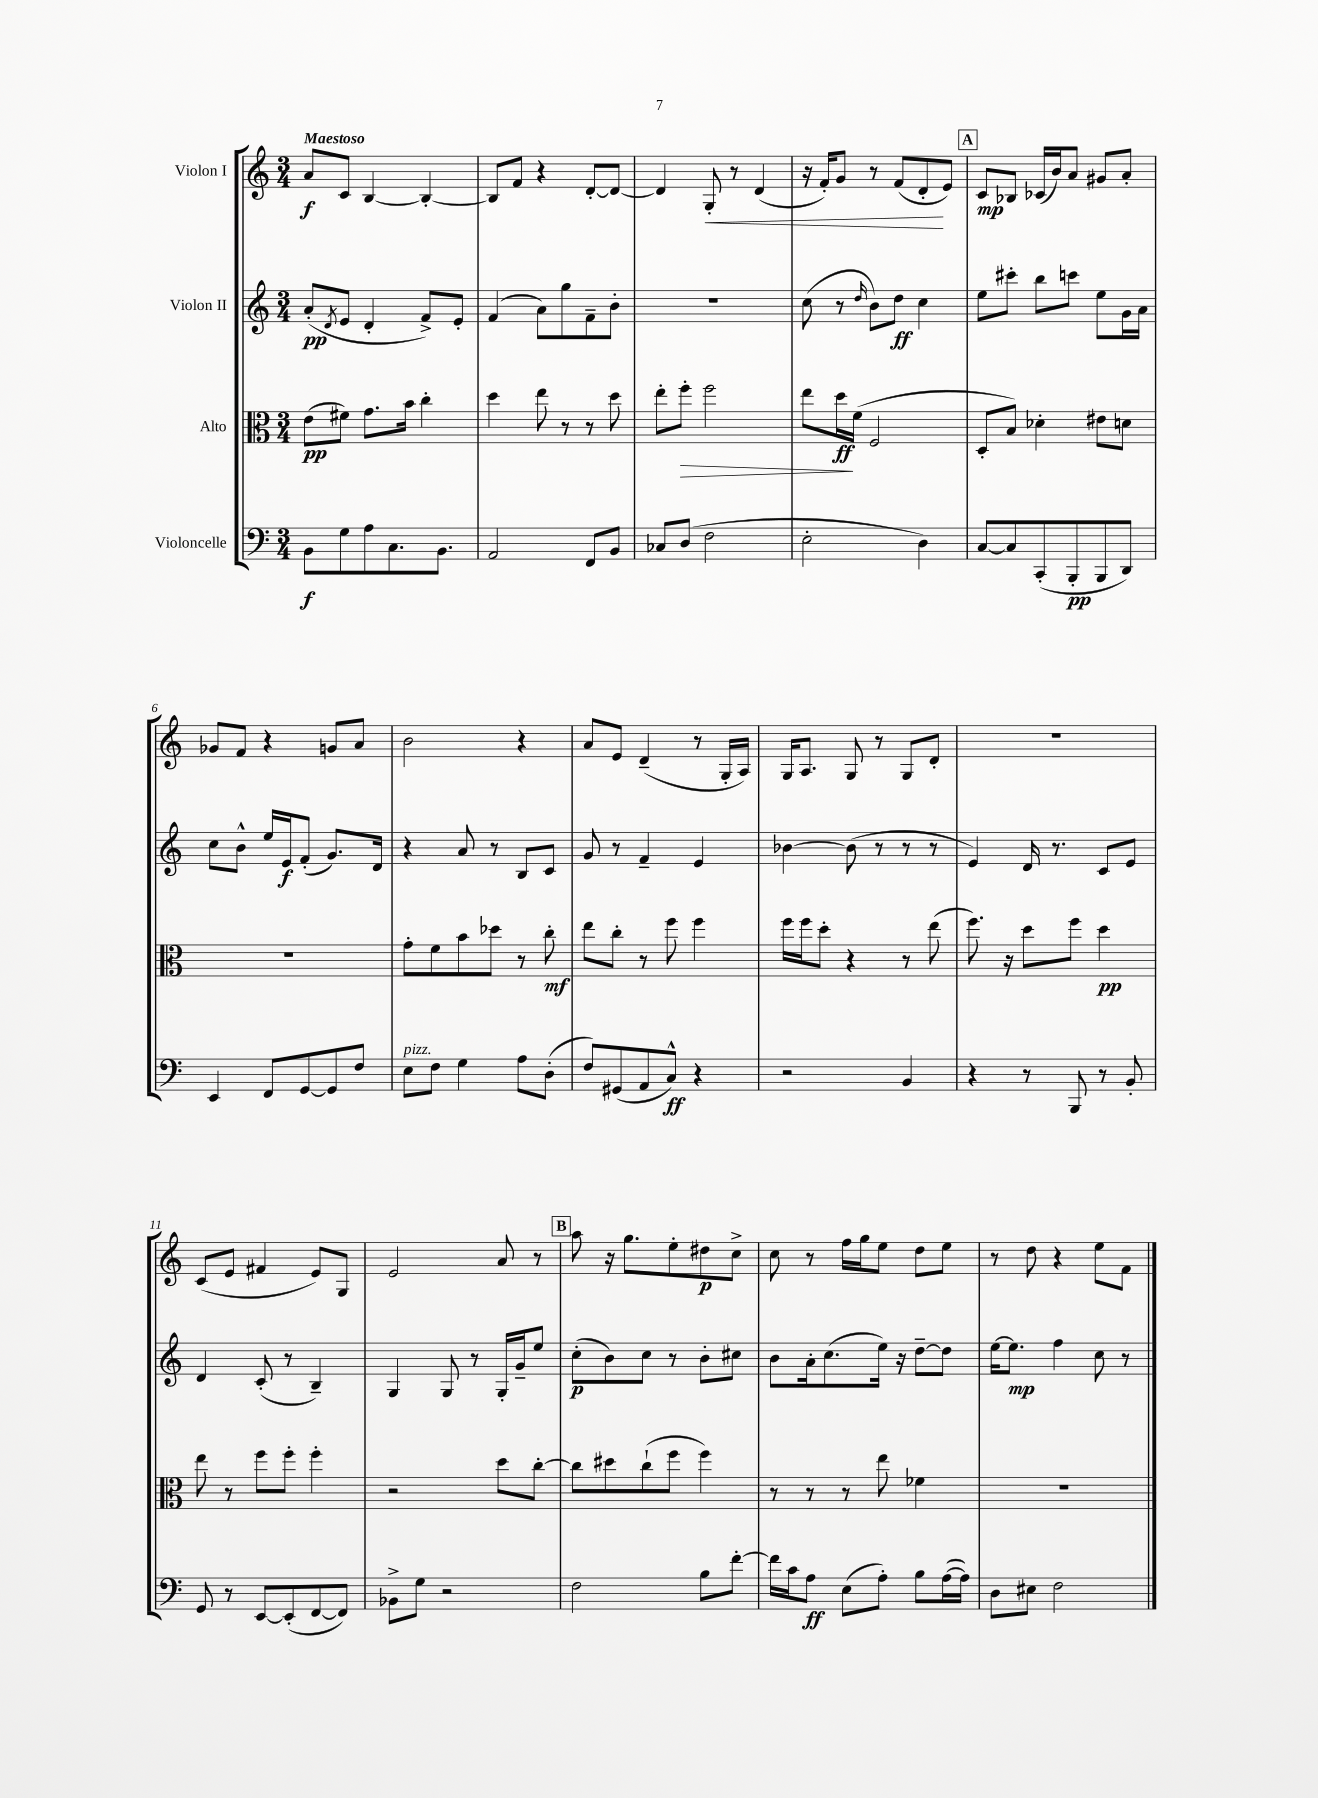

**kern	**dynam	**kern	**dynam	**kern	**dynam	**kern	**dynam
*part4	*part4	*part3	*part3	*part2	*part2	*part1	*part1
*staff4	*staff4	*staff3	*staff3	*staff2	*staff2	*staff1	*staff1
*I"Violoncelle	*	*I"Alto	*	*I"Violon II	*	*I"Violon I	*
*clefF4	*	*clefC3	*	*clefG2	*	*clefG2	*
*k[]	*	*k[]	*	*k[]	*	*k[]	*
*M3/4	*	*M3/4	*	*M3/4	*	*M3/4	*
=1	=1	=1	=1	=1	=1	=1	=1
!	!	!	!	!	!	!LO:TX:a:B:t=Maestoso	!
8BB\L	f	(8e\L	pp	(8a'/L	pp	8a/L	f
.	.	.	.	8qd/	.	.	.
8G\	.	8f#X\J)	.	8e/J	.	8c/J	.
8A\	.	8.g\L	.	4d'/	.	[4B/	.
8.C\	.	.	.	.	.	.	.
.	.	16b\Jk	.	.	.	.	.
.	.	4cc'\	.	8f^/L)	.	4B'/_	.
8.BB\J	.	.	.	.	.	.	.
.	.	.	.	8e'/J	.	.	.
=2	=2	=2	=2	=2	=2	=2	=2
2AA/	.	4dd\	.	(4f/	.	8B/L]	.
.	.	.	.	.	.	8f/J	.
.	.	8ee\	.	8a\L)	.	4r	.
.	.	8r	.	8gg\	.	.	.
8FF/L	.	8r	.	8f~\	.	[8d'/L	.
8BB/J	.	8dd\	.	8b'\J	.	8d/J_	.
=3	=3	=3	=3	=3	=3	=3	=3
8C-X/L	.	8ee'\L	.	2.r	.	4d/]	.
!	!	!	!LO:HP:b	!	!	!	!
(8D/J	.	8ff'\J	>	.	.	.	.
!	!	!	!	!	!	!	!LO:HP:b
2F\	.	2ff\	.	.	.	8G'/	<
.	.	.	.	.	.	8r	.
.	.	.	.	.	.	(4d/	.
=4	=4	=4	=4	=4	=4	=4	=4
2E'\	.	8ee\L	.	(8cc\	.	16r	.
.	.	.	.	.	.	16f'/KL)	.
.	.	16dd\L	ff	8r	.	8g/J	.
.	.	(16f\JJ	]	.	.	.	.
.	.	.	.	16qqdd/	.	.	.
.	.	2F/	.	8b\L)	.	8r	.
.	.	.	.	8dd\J	ff	(8f/L	.
4D\)	.	.	.	4cc\	.	8d'/	.
.	.	.	.	.	.	8e/J)	[
!!LO:REH:place=s1:t=A
=5	=5	=5	=5	=5	=5	=5	=5
[8C/L	.	8D'/L	.	8ee\L	.	8c/L	mp
8C/]	.	8B/J)	.	8ccc#X'\J	.	8B-X/J	.
(8CC'/	.	4d-X'\	.	8bb\L	.	(16c-X/LL	.
.	.	.	.	.	.	16b/J)	.
8BBB'/	pp	.	.	8cccn\J	.	8a/J	.
8BBB/	.	8e#X\L	.	8ee\L	.	8g#X/L	.
8DD/J)	.	8dn\J	.	16g\L	.	8a'/J	.
.	.	.	.	16a\JJ	.	.	.
!!LO:LB:g=z
=6	=6	=6	=6	=6	=6	=6	=6
4EE/	.	2.r	.	8cc\L	.	8g-X/L	.
.	.	.	.	8b^^\J	.	8f/J	.
8FF/L	.	.	.	16ee/LL	.	4r	.
.	.	.	.	16e/J	f	.	.
[8GG/	.	.	.	(8f'/J	.	.	.
8GG/]	.	.	.	8.g/L)	.	8gn/L	.
8F/J	.	.	.	.	.	8a/J	.
.	.	.	.	16d/Jk	.	.	.
=7	=7	=7	=7	=7	=7	=7	=7
!LO:TX:a:i:t=pizz.	!	!	!	!	!	!	!
8E\L	.	8g'\L	.	4r	.	2b\	.
8F\J	.	8f\	.	.	.	.	.
4G\	.	8b\	.	8a/	.	.	.
.	.	8dd-X\J	.	8r	.	.	.
8A\L	.	8r	.	8B/L	.	4r	.
(8D'\J	.	8cc'\	mf	8c/J	.	.	.
=8	=8	=8	=8	=8	=8	=8	=8
8F/L)	.	8ee\L	.	8g/	.	8a/L	.
(8GG#X/	.	8cc'\J	.	8r	.	8e/J	.
8AA/	.	8r	.	4f~/	.	(4d~/	.
8C^^/J)	ff	8ff\	.	.	.	.	.
4r	.	4ff\	.	4e/	.	8r	.
.	.	.	.	.	.	16G'/LL	.
.	.	.	.	.	.	16A/JJ)	.
=9	=9	=9	=9	=9	=9	=9	=9
2r	.	16ff\LL	.	[4b-X\	.	16G/KL	.
.	.	16ff\J	.	.	.	8.A/J	.
.	.	8dd'\J	.	.	.	.	.
.	.	4r	.	(8b-\]	.	8G/	.
.	.	.	.	8r	.	8r	.
4BB/	.	8r	.	8r	.	8G/L	.
.	.	(8ee\	.	8r	.	8d'/J	.
=10	=10	=10	=10	=10	=10	=10	=10
4r	.	8.ff\)	.	4e/)	.	2.r	.
.	.	16r	.	.	.	.	.
8r	.	8dd\L	.	16d/	.	.	.
.	.	.	.	8.r	.	.	.
8BBB/	.	8ff\J	.	.	.	.	.
8r	.	4dd\	pp	8c/L	.	.	.
8BB'/	.	.	.	8e/J	.	.	.
!!LO:LB:g=z
=11	=11	=11	=11	=11	=11	=11	=11
8GG/	.	8ee\	.	4d/	.	(8c/L	.
8r	.	8r	.	.	.	8e/J	.
[8EE/L	.	8ff\L	.	(8c'/	.	4f#X/	.
(8EE'/]	.	8ff'\J	.	8r	.	.	.
[8FF/	.	4ff'\	.	4B~/)	.	8e/L)	.
8FF/J])	.	.	.	.	.	8G/J	.
=12	=12	=12	=12	=12	=12	=12	=12
8BB-X^\L	.	2r	.	4G/	.	2e/	.
8G\J	.	.	.	.	.	.	.
2r	.	.	.	8G/	.	.	.
.	.	.	.	8r	.	.	.
.	.	8dd\L	.	16G'/LL	.	8a/	.
.	.	.	.	16g~/J	.	.	.
.	.	[8cc'\J	.	8ee/J	.	8r	.
!!LO:REH:place=s1:t=B
=13	=13	=13	=13	=13	=13	=13	=13
2F\	.	8cc\L]	.	(8cc'\L	p	8aa\	.
.	.	8dd#X\	.	8b\)	.	16r	.
.	.	.	.	.	.	8.gg\L	.
.	.	(8cc`\	.	8cc\J	.	.	.
.	.	8ff\J	.	8r	.	8ee'\	.
8B\L	.	4ff\)	.	8b'\L	.	8dd#X\	p
[8f'\J	.	.	.	8cc#X\J	.	8cc^\J	.
=14	=14	=14	=14	=14	=14	=14	=14
16f\LL]	.	8r	.	8b\L	.	8cc\	.
16c\J	.	.	.	.	.	.	.
8A\J	ff	8r	.	16a'\k	.	8r	.
.	.	.	.	(8.cc\	.	.	.
(8E\L	.	8r	.	.	.	16ff\LL	.
.	.	.	.	.	.	16gg\J	.
8A'\J)	.	8ee\	.	16ee\Jk)	.	8ee\J	.
.	.	.	.	16r	.	.	.
8B\L	.	4f-X\	.	[8dd~\L	.	8dd\L	.
([16A\L	.	.	.	8dd\J]	.	8ee\J	.
16A\JJ])	.	.	.	.	.	.	.
=15	=15	=15	=15	=15	=15	=15	=15
8D\L	.	2.r	.	[16ee\KL	.	8r	.
.	.	.	.	8.ee\J]	mp	.	.
8E#X\J	.	.	.	.	.	8dd\	.
2F\	.	.	.	4ff\	.	4r	.
.	.	.	.	8cc\	.	8ee\L	.
.	.	.	.	8r	.	8f\J	.
==	==	==	==	==	==	==	==
*-	*-	*-	*-	*-	*-	*-	*-
